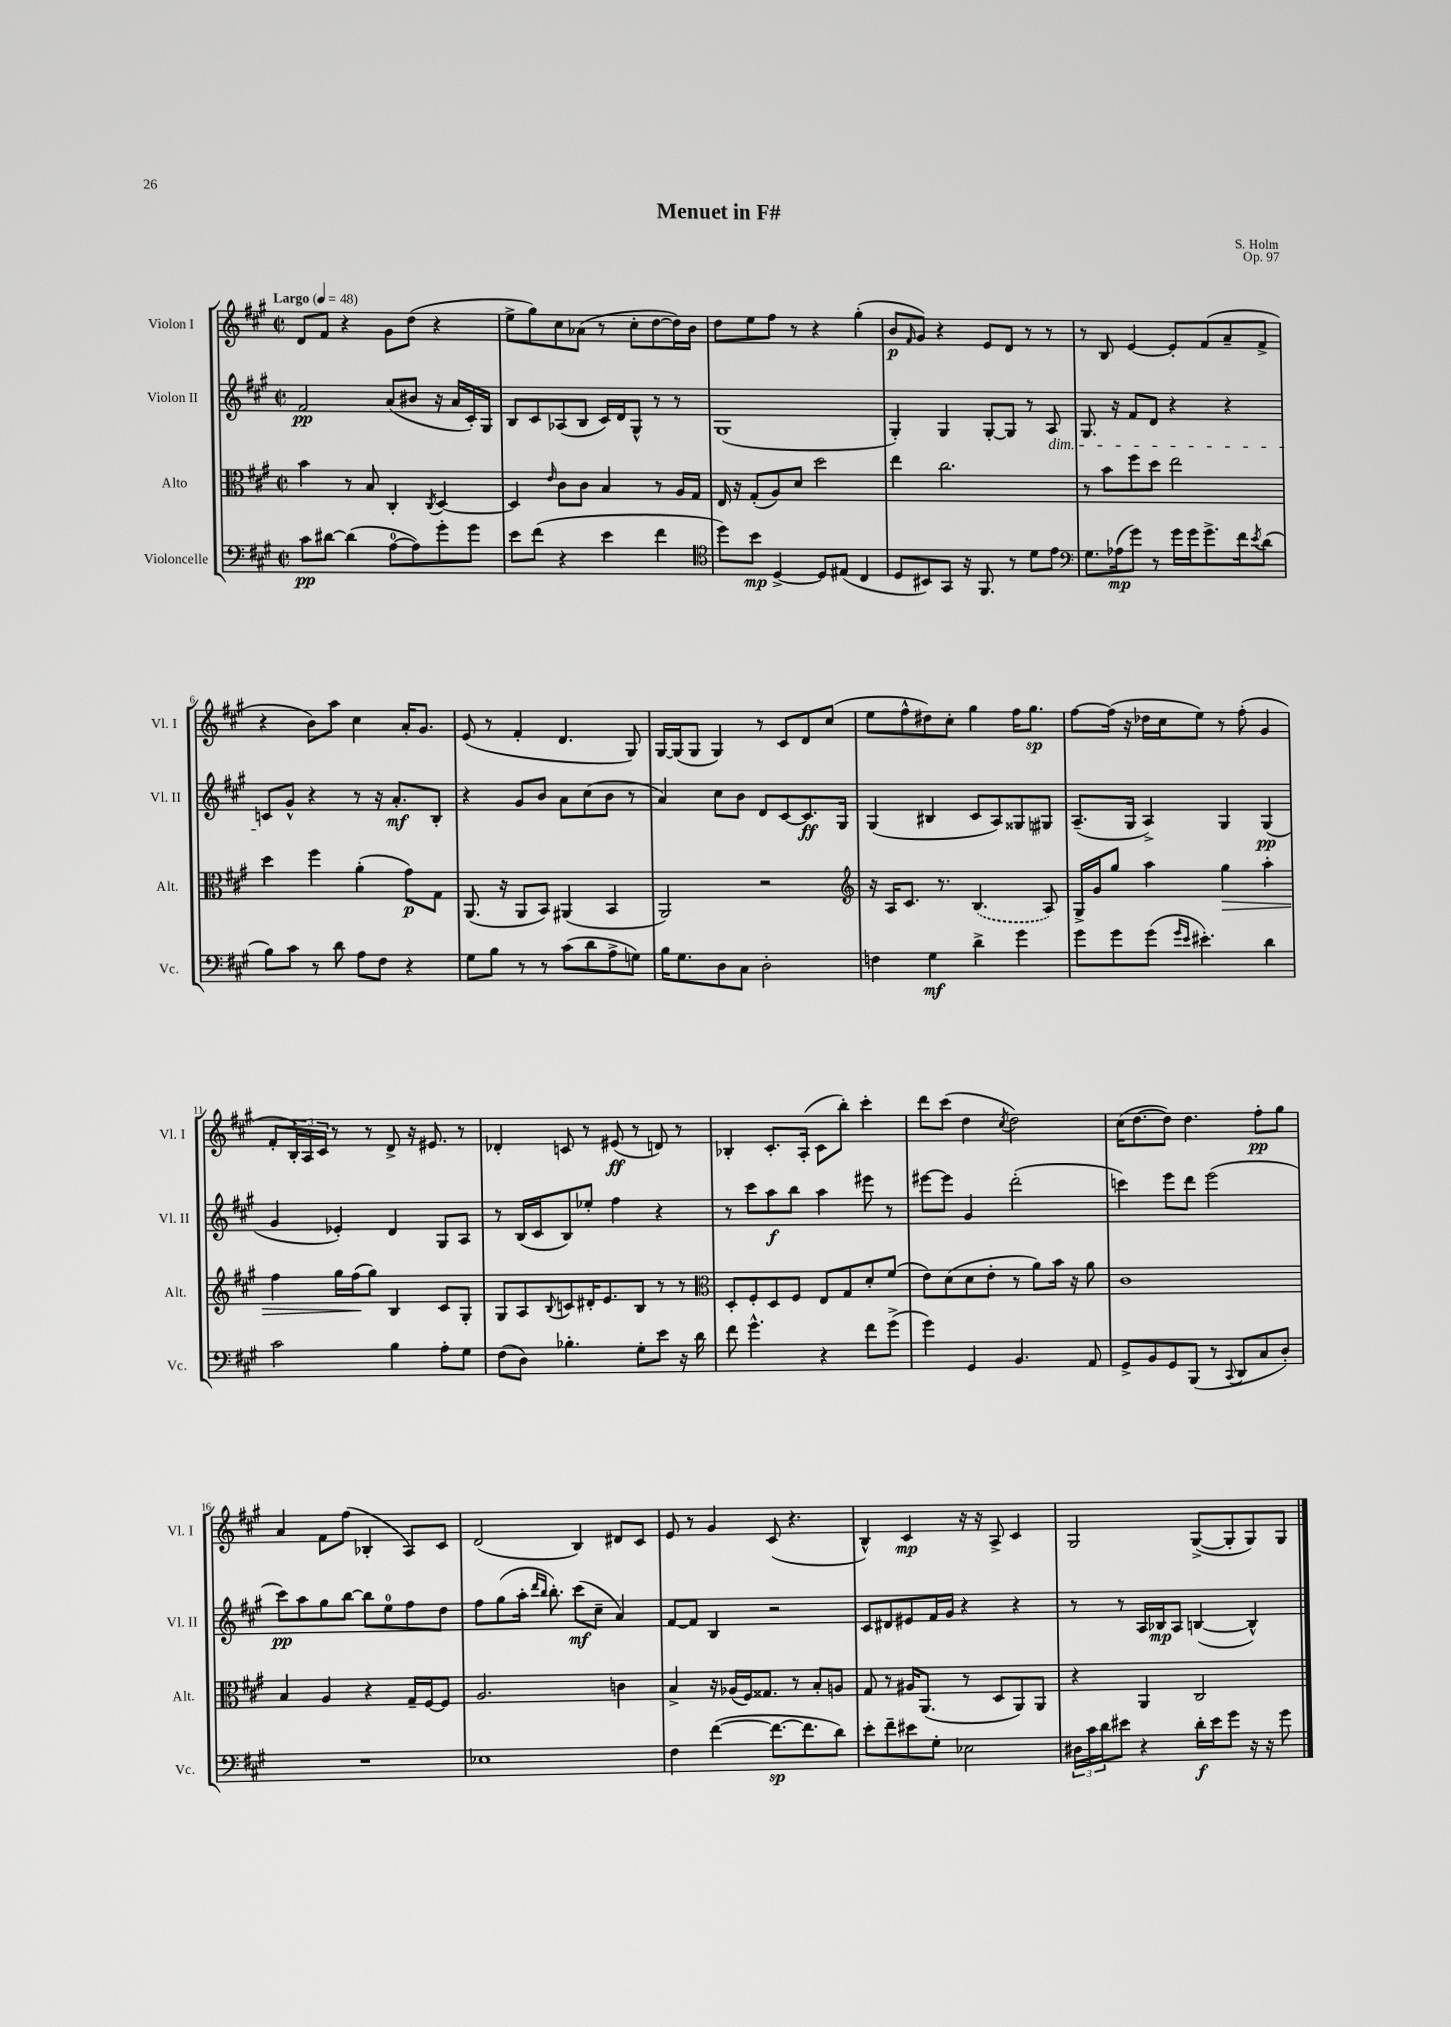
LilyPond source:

\header { title = "Menuet in F#" composer = "S. Holm" opus = "Op. 97" }
<<
\new StaffGroup <<
\new Staff = "s0" \with { instrumentName = "Violon I" shortInstrumentName = "Vl. I" } {
    \clef treble \key a \major \defaultTimeSignature \time 2/2 \tempo "Largo" 4 = 48
    d'8 fis'8 r4 gis'8 d''8( r4 |
    e''8-> gis''8) cis''8 aes'8( r8 cis''8-. d''8~ d''16) b'16 |
    d''8 e''8 fis''8 r8 r4 gis''4-.( |
    b'8\p \grace { fis'16 } gis'8) r4 e'8 d'8 r8 r8 |
    r8 b8 e'4~ e'8-. fis'8( a'8-- fis'8-> |
    r4 b'8) a''8 cis''4 a'16-. gis'8. |
    e'8( r8 fis'4-. d'4. gis8) |
    gis16~ gis16( gis8 gis4) r8 cis'8 d'8 cis''8( |
    e''8 fis''8-^ dis''8) cis''8-. gis''4 fis''16 gis''8.\sp |
    fis''8~ fis''16( r16 des''16 cis''16 e''8) r8 fis''8-.( gis'4 |
    fis'8-. \tuplet 3/2 { b16-.) a16 cis'16 } r8 r8 d'8-> r16 eis'8. r8 |
    des'4-. c'8 r8 eis'8\ff( r8 d'8) r8 |
    bes4-. cis'8.-. a16-.( cis'8 b''8-.) cis'''4-. |
    d'''8 cis'''8( d''4 \acciaccatura { cis''8 } d''2) |
    cis''16( d''8.~ d''8) d''4. fis''8-.\pp gis''8 |
    a'4 fis'8 fis''8( bes4-. a8) cis'8 |
    d'2( b4) dis'8 cis'8 |
    e'8 r8 gis'4 cis'8( r4. |
    b4-^) cis'4\mp r16 r16 a8-> cis'4 |
    gis2 gis8~->( gis8-. gis8) gis8 \bar "|." |
}
\new Staff = "s1" \with { instrumentName = "Violon II" shortInstrumentName = "Vl. II" } {
    \clef treble \key a \major \defaultTimeSignature \time 2/2
    fis'2\pp a'8( bis'8 r16 a'16 cis'16-.) gis16 |
    b8 cis'8 aes8( b8 cis'16) d'16 gis8-^ r8 r8 |
    gis1( |
    gis4-.) gis4 gis8~-. gis8 r8 a8\dim |
    gis8. r16 fis'8 d'8 r4 r4 |
    c'8\! gis'8-^ r4 r8 r16 a'8.-.\mf b8-. |
    r4 gis'8 b'8 a'8 cis''8( b'8 r8 |
    a'4) cis''8 b'8 d'8 cis'8~ cis'8.\ff gis16 |
    gis4( bis4 cis'8 a8) gisis8 gis8 |
    a8.--( gis16 a4->) gis4 gis4\pp( |
    gis'4 ees'4-.) d'4 gis8 a8 |
    r8 b16( cis'16 b8) ees''8-. fis''4 r4 |
    r8 cis'''8 a''8\f b''8 a''4 eis'''8 r8 |
    eis'''8~ eis'''8 gis'4 d'''2-.( |
    c'''4) e'''8 d'''8 e'''2( |
    cis'''8\pp) a''8 gis''8 b''8~ b''8 e''8-0 fis''8 d''8 |
    fis''8 gis''8( a''16-. \grace { d'''16 b''16 } b''8.-.) cis'''8\mf( cis''8-- a'4) |
    fis'8~ fis'8 b4 r2 |
    cis'8 dis'8 eis'8 fis'16 gis'16 r4 r4 |
    r8 r8 a16 bes16\mp a8 b4~( b4-^) \bar "|." |
}
\new Staff = "s2" \with { instrumentName = "Alto" shortInstrumentName = "Alt." } {
    \clef alto \key a \major \defaultTimeSignature \time 2/2
    b'4 r8 b8 cis4-. \acciaccatura { cis8 } d4~ |
    d4 \grace { e'16 } cis'8 cis'8 b4 r8 a16 gis16 |
    e16 r16 gis8-.( a8) d'8 d''2 |
    e''4 cis''2. |
    r8 b'8 fis''8 d''8 e''2 |
    d''4 fis''4 a'4-.( gis'8\p) gis8 |
    a,8.( r16 a,8 b,8) ais,4( b,4 |
    a,2) r2 |
    \clef treble r16 a16 cis'8. r8. \once \slurDashed b4.( a8) |
    gis16-> gis'16 gis''8 a''4 gis''4\> a''4-. |
    fis''4 gis''16 fis''16\!( gis''8) b4 cis'8 gis8-. |
    gis8 a8 \appoggiatura { b8 } c'8 dis'16-. e'8. b8 r8 r8 |
    \clef alto d8-. fis8-. d8 fis8 e8 gis8 d'8-. fis'8( |
    e'8) d'8( d'8 e'8-. r8 a'8) b'16 r16 a'8 |
    cis'1 |
    b4 a4 r4 gis16-- fis16~ fis8 |
    a2. c'4 |
    b4-> r16 aes16( fis16) gisis8. r8 b8-. a8 |
    gis8 r8 ais16 a,8.( r8 d8 a,8) a,8 |
    r4 a,4 cis2 \bar "|." |
}
\new Staff = "s3" \with { instrumentName = "Violoncelle" shortInstrumentName = "Vc." } {
    \clef bass \key a \major \defaultTimeSignature \time 2/2
    cis'8\pp dis'8~ dis'4( a8-0~ a8) gis'8-. gis'8 |
    e'8 fis'8( r4 e'4 fis'4 |
    \clef tenor d''8) b'8\mp d4~-> d8 eis8( cis4 |
    d8 bis,8) gis,8 r16 fis,8. r8 d'8 e'8 |
    \clef bass gis8. aes16\mp( gis'8) r8 gis'16 gis'16 gis'8.-> fis'16 \acciaccatura { e'8 } d'8( |
    b8) cis'8 r8 d'8 a8 fis8 r4 |
    gis8 b8 r8 r8 cis'8( d'8 a8-> g8) |
    b16 gis8. d8 cis8 d2-. |
    f4 gis4\mf d'4-> gis'4 |
    gis'8 gis'8 gis'8( \grace { gis'16 e'16 } eis'4.-.) d'4 |
    cis'2 b4 a8-. gis8 |
    fis8( d8) bes4.-. gis8-. e'8 r16 d'16 |
    fis'8 gis'4.-^ r4 fis'8 gis'8->( |
    gis'4) gis,4 b,4. a,8 |
    gis,8-> b,8 gis,8 b,,8( r8 \appoggiatura { cis,8 } d,8 cis8 d8-.) |
    R1 |
    ees1 |
    fis4 fis'4~( fis'8.~\sp fis'8. d'8) |
    e'8-. fis'8-- eis'8 gis8-. ees2 |
    \tuplet 3/2 { dis16 cis'16 d'16 } eis'8 r4 d'16-.\f eis'16 gis'8 r16 r16 gis'8 \bar "|." |
}
>>
>>
